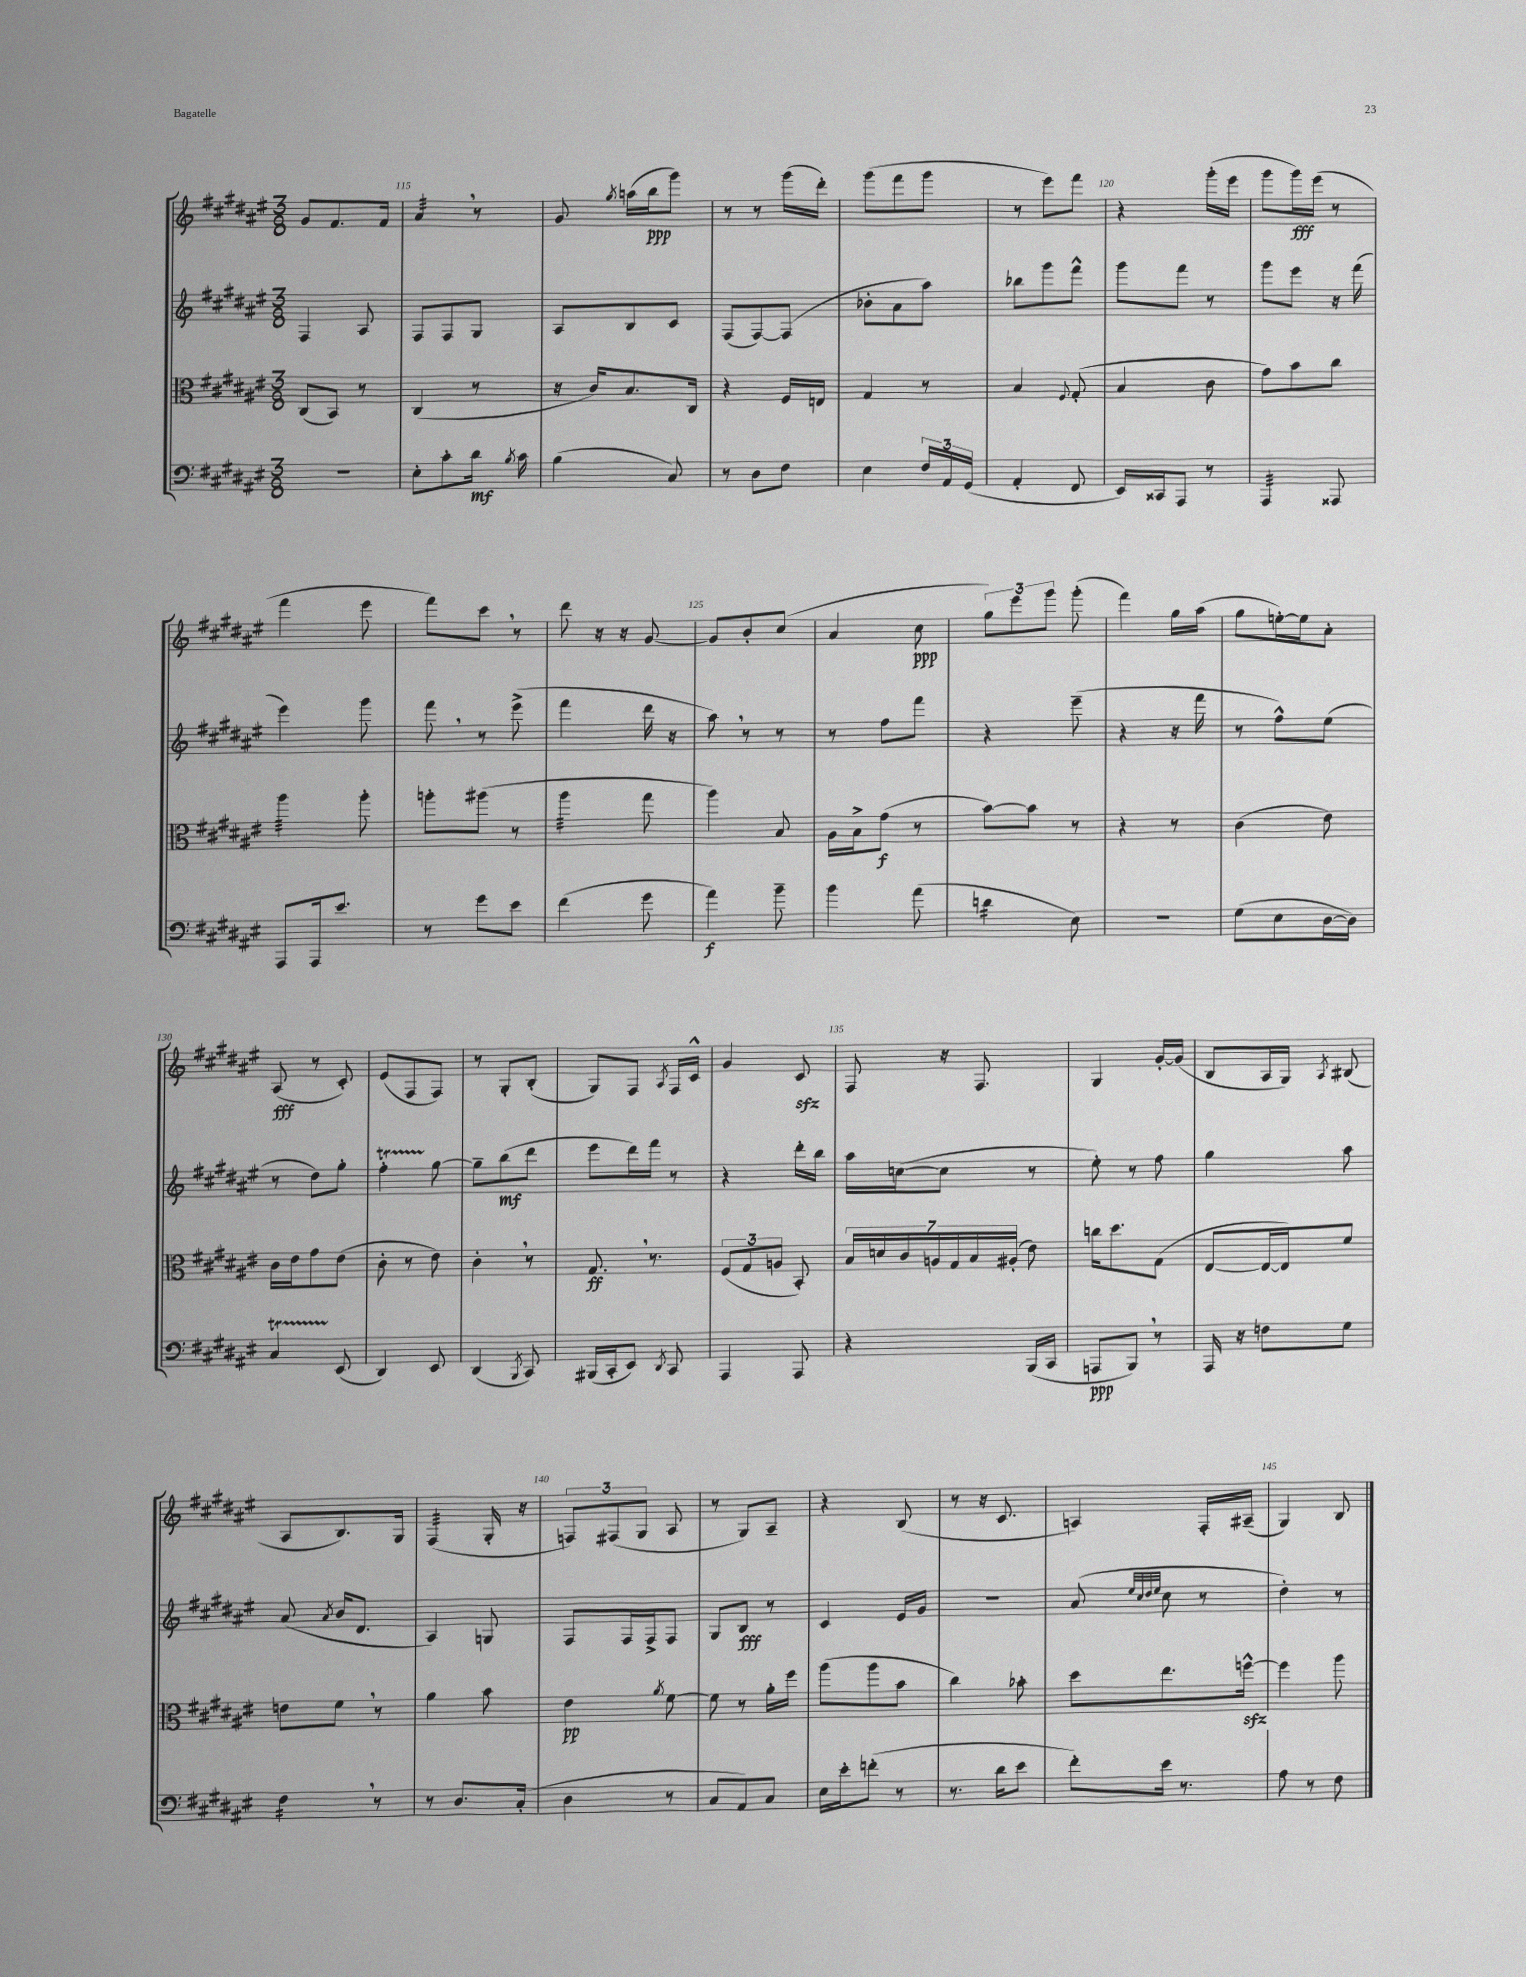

**kern	**kern	**kern	**kern
*staff4	*staff3	*staff2	*staff1
*clefF4	*clefC3	*clefG2	*clefG2
*k[f#c#g#d#a#e#]	*k[f#c#g#d#a#e#]	*k[f#c#g#d#a#e#]	*k[f#c#g#d#a#e#]
*M3/8	*M3/8	*M3/8	*M3/8
4.r	(8C#	4F#	8g#
.	8BB)	.	8.f#
.	8r	8A#	.
.	.	.	16f#
=	=	=	=
8E#'	(4C#	8F#	4a#
8c#'	.	8F#	.
16d#	8r	8G#	8r
8qB	.	.	.
16c#	.	.	.
=	=	=	=
(4B	16r	8A#	8g#
.	16c#)	.	.
.	.	.	8qgg#
.	8.B	8B	(16aa
.	.	.	16bb
8C#)	.	8c#	8ggg#)
.	16C#	.	.
=	=	=	=
8r	4r	(8F#	8r
8D#	.	[8F#)	8r
8F#	16F#	(8F#]	(16ggg#
.	16E	.	16ddd#')
=	=	=	=
4E#	4G#	8b-'	(8ggg#
.	.	8a#	8fff#
24F#	8r	8aa#)	8ggg#
24AA#	.	.	.
(24GG#	.	.	.
=	=	=	=
4AA#'	4B	8bb-	8r
.	.	8ggg#	8eee#)
.	8qqF#	.	.
8FF#	(8G#'	8fff#^^	8fff#
=	=	=	=
16EE#)	4B	8ggg#	4r
16CC##	.	.	.
8AAA#	.	8fff#	.
8r	8c#	8r	(16ggg#'
.	.	.	16eee#
=	=	=	=
4AAA#	8g#)	8ggg#	8ggg#
.	8b	8eee#	16ggg#)
.	.	.	(16eee#
8AAA##	8cc#	16r	8r
.	.	(16fff#	.
=	=	=	=
8AAA#	4aa#	4eee#)	4fff#
16AAA#	.	.	.
8.e#	.	.	.
.	8aa#'	8ggg#	8eee#
=	=	=	=
8r	8aa'	8fff#	8fff#)
8g#	(8aa#	8r	8ccc#
8e#	8r	(8eee#^	8r
=	=	=	=
(4f#	4aa#	4fff#	8ddd#
.	.	.	16r
.	.	.	16r
8g#	8gg#	16ddd#	[8g#
.	.	16r	.
=	=	=	=
4a#)	4aa#)	8aa#)	8g#]
.	.	8r	8b'
8b~	8B	8r	(8cc#
=	=	=	=
4b	16A#	8r	4a#
.	16B^	.	.
.	(8g#	8ff#	.
(8a#	8r	8fff#	8cc#
=	=	=	=
4d	[8b)	4r	12gg#)
.	.	.	12eee#
.	8b]	.	.
.	.	.	12ggg#
8E#)	8r	(8eee#~	(8ggg#'
=	=	=	=
4.r	4r	4r	4fff#)
.	8r	16r	16gg#
.	.	16fff#	(16aa#
=	=	=	=
(8G#	(4c#	8r	8gg#
8E#	.	8ff#^^)	[16ee')
.	.	.	16ee]
[16D#	8e#)	(8ee#	8a#'
16D#])	.	.	.
=	=	=	=
4C#	16c#	8r	(8A#
.	16e#	.	.
.	8g#	8dd#)	8r
(8EE#	(8e#	8gg#'	8c#')
=	=	=	=
4DD#)	8c#'	4ff#'	(8e#
.	8r	.	8F#
8EE#	8e#)	[8gg#	8F#)
=	=	=	=
(4DD#	4c#'	8gg#~]	8r
.	.	(8bb	8G#'
8qBBB	.	.	.
8CC#)	8r	8ddd#	(8B'
=	=	=	=
(16BBB#	8.G#	8eee#	8G#)
16CC#'	.	.	.
8EE#)	.	16ddd#)	8F#
.	8.r	16fff#	.
8qDD#	.	.	8qA#
8CC#	.	8r	16F#
.	.	.	16c#^^
=	=	=	=
4AAA#	(12F#	4r	4g#
.	12G#	.	.
.	12A	.	.
8AAA#	8BB')	16ddd#'	8c#
.	.	16bb	.
=	=	=	=
4r	28B	16aa#	8F#
.	28d	.	.
.	.	([16cc	.
.	28c#	.	.
.	28A	.	.
.	.	8cc]	16r
.	28G#	.	.
.	28B	.	.
.	.	.	8.F#
.	(28A#'	.	.
(16BBB	8e#)	8r	.
16CC#	.	.	.
=	=	=	=
8AAA	16cc	8ee#')	4G#
.	8.dd#	.	.
8BBB)	.	8r	.
8r	(8G#	8ff#	[16g#'
.	.	.	(16g#]
=	=	=	=
16AAA#	[8E#	4gg#	8B
16r	.	.	.
8F	16E#_	.	16A#
.	16E#])	.	16G#)
.	.	.	8qA#
8G#	8f#	8aa#	(8B#
=	=	=	=
4F#	8e	(8a#	8A#
.	.	8qa#	.
.	8f#	16b	8.B)
.	.	8.d#	.
8r	8r	.	.
.	.	.	16G#
=	=	=	=
8r	4a#	4A#)	(4F#
8.D#	.	.	.
.	8b	8G	16G#'
(16C#'	.	.	16r
=	=	=	=
4D#	4e#	8F#	12F)
.	.	.	(12F#
.	.	16F#	.
.	.	.	12G#
.	.	16F#^	.
.	8qa#	.	.
8r	[8f#	8F#	8A#
=	=	=	=
8C#	8f#]	8G#	8r
8AA#)	8r	8B	8G#)
8C#	16a#'	8r	8A#~
.	16ff#	.	.
=	=	=	=
16E#	(8aa#	4c#	4r
16e#'	.	.	.
(8f'	8aa#	.	.
8r	8b	16e#	(8B
.	.	16g#	.
=	=	=	=
8.r	4cc#)	4.r	8r
.	.	.	16r
16d#	.	.	8.c#
8e#	8b-'	.	.
=	=	=	=
8f#')	8dd#	(8a#	4A)
.	.	32qqee#	.
.	.	32qqcc#	.
.	.	32qqdd#	.
.	.	32qqee#	.
16e#	8.ee#	8cc#	.
8.r	.	.	.
.	.	8r	16F#'
.	[16ff^^	.	(16A#~
=	=	=	=
8A#	4ff]	4dd#')	4G#)
8r	.	.	.
8F#	8aa#	8r	8B
==	==	==	==
*-	*-	*-	*-
